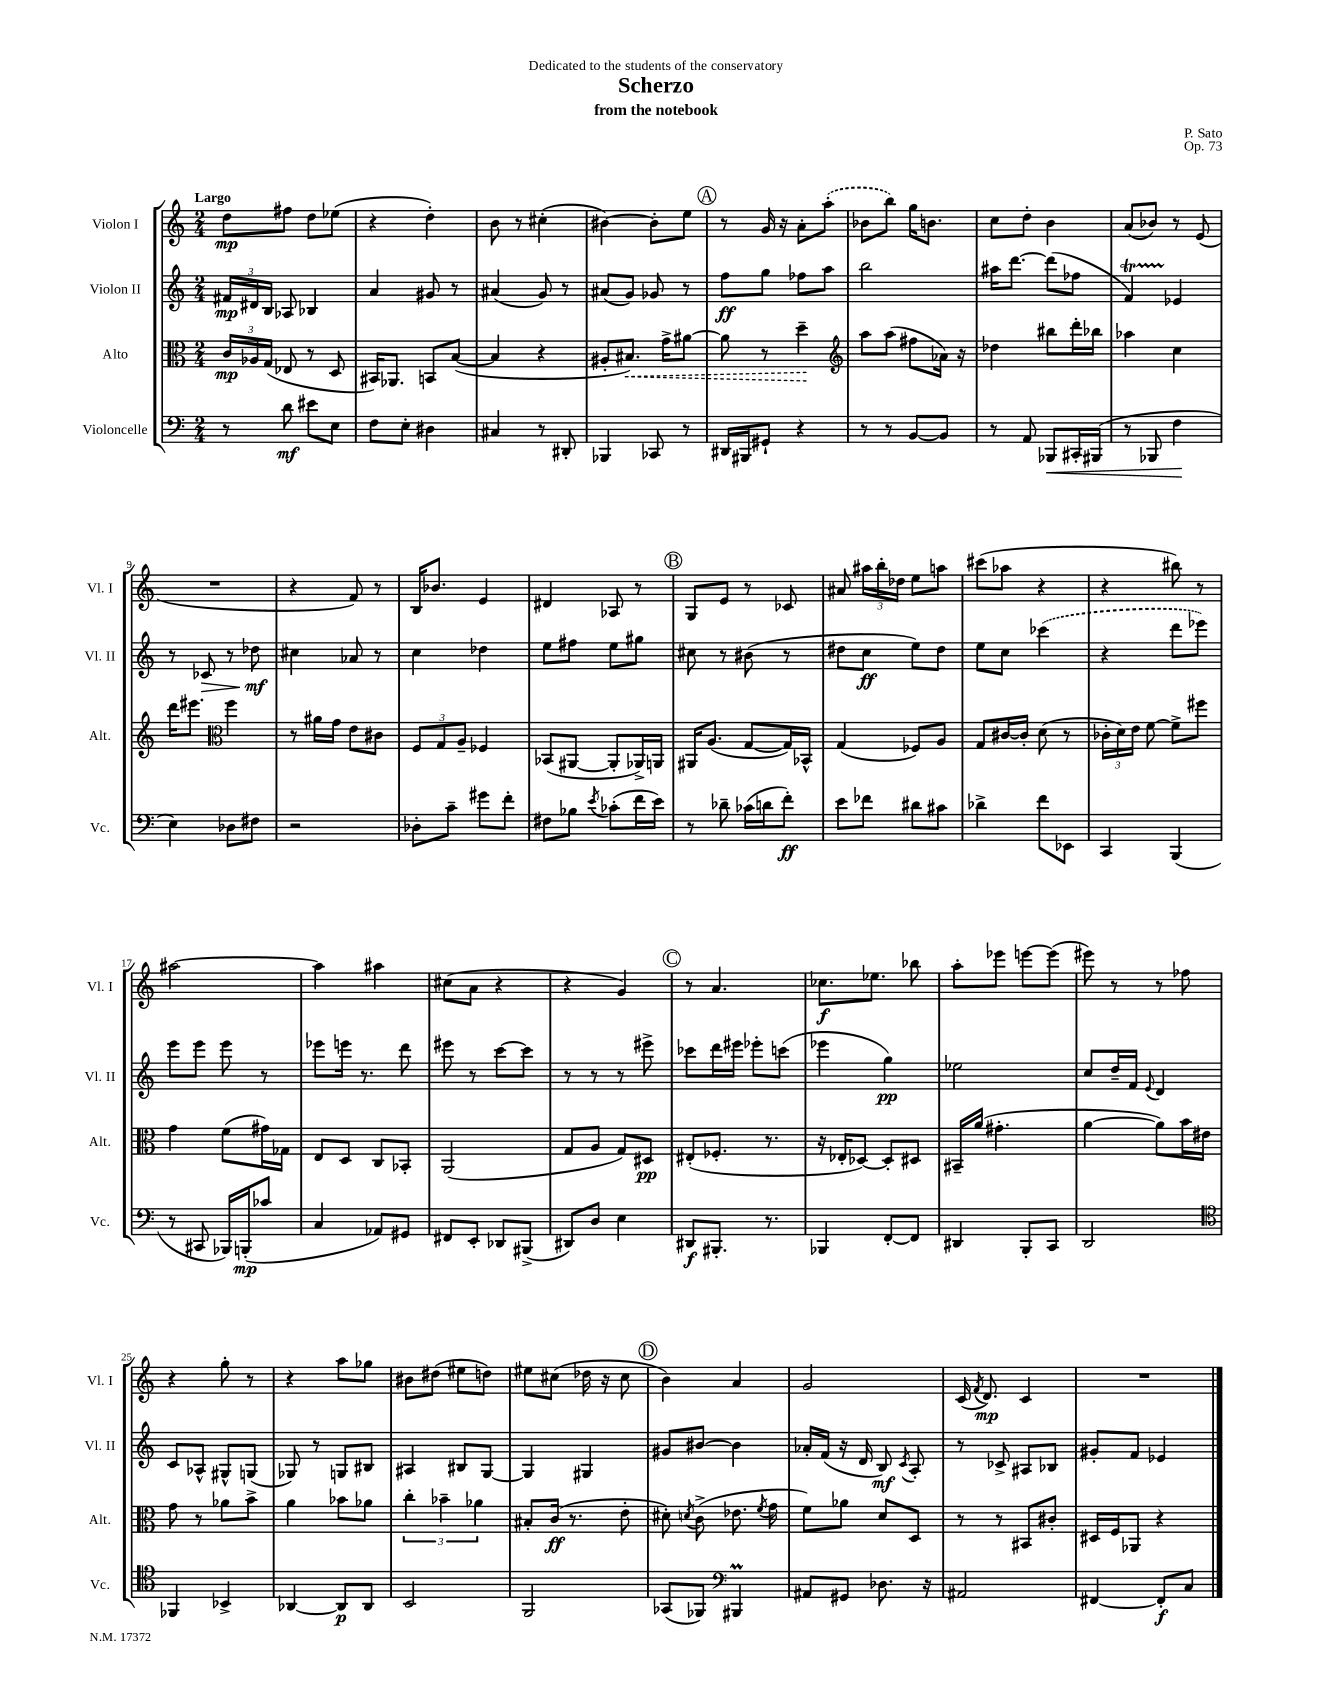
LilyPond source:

\header { title = "Scherzo" composer = "P. Sato" subtitle = "from the notebook" dedication = "Dedicated to the students of the conservatory" opus = "Op. 73" }
<<
\new StaffGroup <<
\new Staff = "s0" \with { instrumentName = "Violon I" shortInstrumentName = "Vl. I" } {
    \clef treble \key c \major \numericTimeSignature \time 2/4 \tempo "Largo"
    \autoBeamOff d''8[\mp fis''8] d''8[ ees''8]( |
    r4 d''4-.) |
    b'8 r8 cis''4-.( |
    bis'4~) bis'8[-. e''8] |
    \mark \markup { \circle "A" } r8 g'16 r16 a'8[-. \once \slurDashed a''8]-.( |
    bes'8[ b''8]) g''16[ b'8.] |
    c''8[ d''8]-. b'4 |
    a'8[( bes'8]) r8 e'8( |
    R2 |
    r4 f'8) r8 |
    b16[ bes'8.] e'4 |
    dis'4 aes8 r8 |
    \mark \markup { \circle "B" } g8[ e'8] r8 ces'8 |
    ais'8 \tuplet 3/2 { ais''16[ b''16-. des''16] } e''8[ a''8] |
    cis'''8[( aes''8] r4 |
    r4 bis''8) r8 |
    ais''2~ |
    ais''4 ais''4 |
    cis''8[( a'8] r4 |
    r4 g'4) |
    \mark \markup { \circle "C" } r8 a'4. |
    ces''8.[\f ees''8.] bes''8 |
    a''8[-. ees'''8] e'''8[~ e'''8]( |
    eis'''8) r8 r8 fes''8 |
    r4 g''8-. r8 |
    r4 a''8[ ges''8] |
    bis'8[ dis''8]( eis''8[ d''8]) |
    eis''8[ cis''8]( des''16 r16 cis''8 |
    \mark \markup { \circle "D" } b'4) a'4 |
    g'2 |
    c'16( \acciaccatura { f'8 } d'8.\mp) c'4 |
    R2 \bar "|." |
}
\new Staff = "s1" \with { instrumentName = "Violon II" shortInstrumentName = "Vl. II" } {
    \clef treble \key c \major \numericTimeSignature \time 2/4
    \autoBeamOff \tuplet 3/2 { fis'16[\mp dis'16 b16] } aes8 bes4 |
    a'4 gis'8 r8 |
    ais'4( g'8) r8 |
    ais'8[( g'8]) ges'8 r8 |
    \mark \markup { \circle "A" } f''8[\ff g''8] fes''8[ a''8] |
    b''2 |
    ais''16[ d'''8.]~ d'''8[( fes''8] |
    f'4\startTrillSpan) ees'4\stopTrillSpan |
    r8 ces'8\> r8 des''8\mf\! |
    cis''4 aes'8 r8 |
    c''4 des''4 |
    e''8[ fis''8] e''8[ gis''8] |
    \mark \markup { \circle "B" } cis''8 r8 bis'8( r8 |
    dis''8[ c''8]\ff e''8[) dis''8] |
    e''8[ c''8] \once \slurDashed ces'''4( |
    r4 d'''8[ ees'''8]) |
    e'''8[ e'''8] e'''8 r8 |
    ees'''8[ e'''16] r8. d'''8 |
    eis'''8 r8 c'''8[~ c'''8] |
    r8 r8 r8 eis'''8-> |
    \mark \markup { \circle "C" } ces'''8[ d'''16 eis'''16] ees'''8[-. c'''8]( |
    ees'''4 g''4\pp) |
    ees''2 |
    c''8[ d''16-- f'16] \appoggiatura { e'8 } d'4 |
    c'8[ aes8]-^ gis8[-^ g8]( |
    ges8) r8 g8[ bis8] |
    ais4 bis8[ g8]~ |
    g4 gis4 |
    \mark \markup { \circle "D" } gis'8[ bis'8]~ bis'4 |
    aes'16[-. f'16]( r16 d'16 b8\mf) \acciaccatura { c'8 } a8-. |
    r8 ces'8-> ais8[ bes8] |
    gis'8[-. f'8] ees'4 \bar "|." |
}
\new Staff = "s2" \with { instrumentName = "Alto" shortInstrumentName = "Alt." } {
    \clef alto \key c \major \numericTimeSignature \time 2/4
    \autoBeamOff \tuplet 3/2 { c'16[\mp aes16 g16]( } ees8 r8 d8 |
    bis,16[) aes,8.] b,8[ b8]~( |
    b4 r4 |
    ais8[-. \once \override Hairpin.style = #'dashed-line bis8.]\<) g'16[-> ais'8]~ |
    \mark \markup { \circle "A" } ais'8 r8 d''4--\! |
    \clef treble a''8[ a''8]( fis''8[ aes'16]) r16 |
    des''4 bis''8[ d'''16-. bes''16] |
    aes''4 c''4 |
    d'''16[ eis'''8.] \clef alto f''4 |
    r8 ais'16[ g'16] e'8[ cis'8] |
    \tuplet 3/2 { f8[ g8 a8]-- } fes4 |
    bes,8[( ais,8]~ ais,8[-. aes,16->) a,16] |
    \mark \markup { \circle "B" } ais,16[ a8.]( g8[~ g16) bes,16]-^ |
    g4( fes8[) a8] |
    g8[ cis'16~ cis'16]-. d'8( r8 |
    \tuplet 3/2 { ces'16[-. d'16) e'16] } f'8~ f'8[-> fis''8] |
    g'4 f'8[( gis'16) ges16] |
    e8[ d8] c8[ bes,8]-. |
    a,2( |
    g8[ a8] g8[) dis8]\pp |
    \mark \markup { \circle "C" } eis8[-.( fes8.]-. r8. |
    r16 ees16[-. des8]~) des8[-. dis8] |
    bis,16[-- a'16]( gis'4.-. |
    a'4~ a'8[) b'16 eis'16] |
    g'8 r8 aes'8[ b'8]-> |
    a'4 bes'8[ aes'8] |
    \tuplet 3/2 { c''4-. bes'4-- aes'4 } |
    bis8[-. c'16]\ff( r8. e'8-. |
    \mark \markup { \circle "D" } dis'8-.) \acciaccatura { d'8 } c'8->( ees'8. \acciaccatura { f'8 } g'16 |
    f'8[) aes'8] d'8[ d8] |
    r8 r8 bis,8[ cis'8]-. |
    dis16[ f16 aes,8] r4 \bar "|." |
}
\new Staff = "s3" \with { instrumentName = "Violoncelle" shortInstrumentName = "Vc." } {
    \clef bass \key c \major \numericTimeSignature \time 2/4
    \autoBeamOff r8 d'8\mf eis'8[ e8] |
    f8[ e8]-. dis4 |
    cis4 r8 dis,8-. |
    bes,,4 ces,8 r8 |
    \mark \markup { \circle "A" } dis,16[ bis,,16 gis,8]-! r4 |
    r8 r8 b,8[~ b,8] |
    r8 a,8 bes,,8[\< cis,16-. bis,,16]( |
    r8 bes,,8 f4\! |
    e4) des8[ fis8] |
    r2 |
    des8[-. c'8]-- gis'8[ f'8]-. |
    fis8[ bes8] \acciaccatura { e'8 } ces'8[-.( f'16 e'16]) |
    \mark \markup { \circle "B" } r8 des'8-- ces'16[( d'16 f'8]-.\ff) |
    e'8[ fes'8] dis'8[ cis'8] |
    des'4-> f'8[ ees,8] |
    c,4 b,,4( |
    r8 cis,8 bes,,16[) b,,16-.\mp( ces'8] |
    c4 aes,8[) gis,8] |
    fis,8[ e,8]-. des,8[ bis,,8]->( |
    dis,8[) d8] e4 |
    \mark \markup { \circle "C" } dis,8[\f bis,,8.]-. r8. |
    bes,,4 f,8[~-. f,8] |
    dis,4 b,,8[-. c,8] |
    d,2 |
    \clef tenor fes,4 bes,4-> |
    aes,4~ aes,8[\p aes,8] |
    b,2 |
    f,2 |
    \mark \markup { \circle "D" } ges,8[( fes,8]) \clef bass bis,,4\prall |
    ais,8[ gis,8] des8. r16 |
    ais,2 |
    fis,4~ fis,8[-.\f c8] \bar "|." |
}
>>
>>
